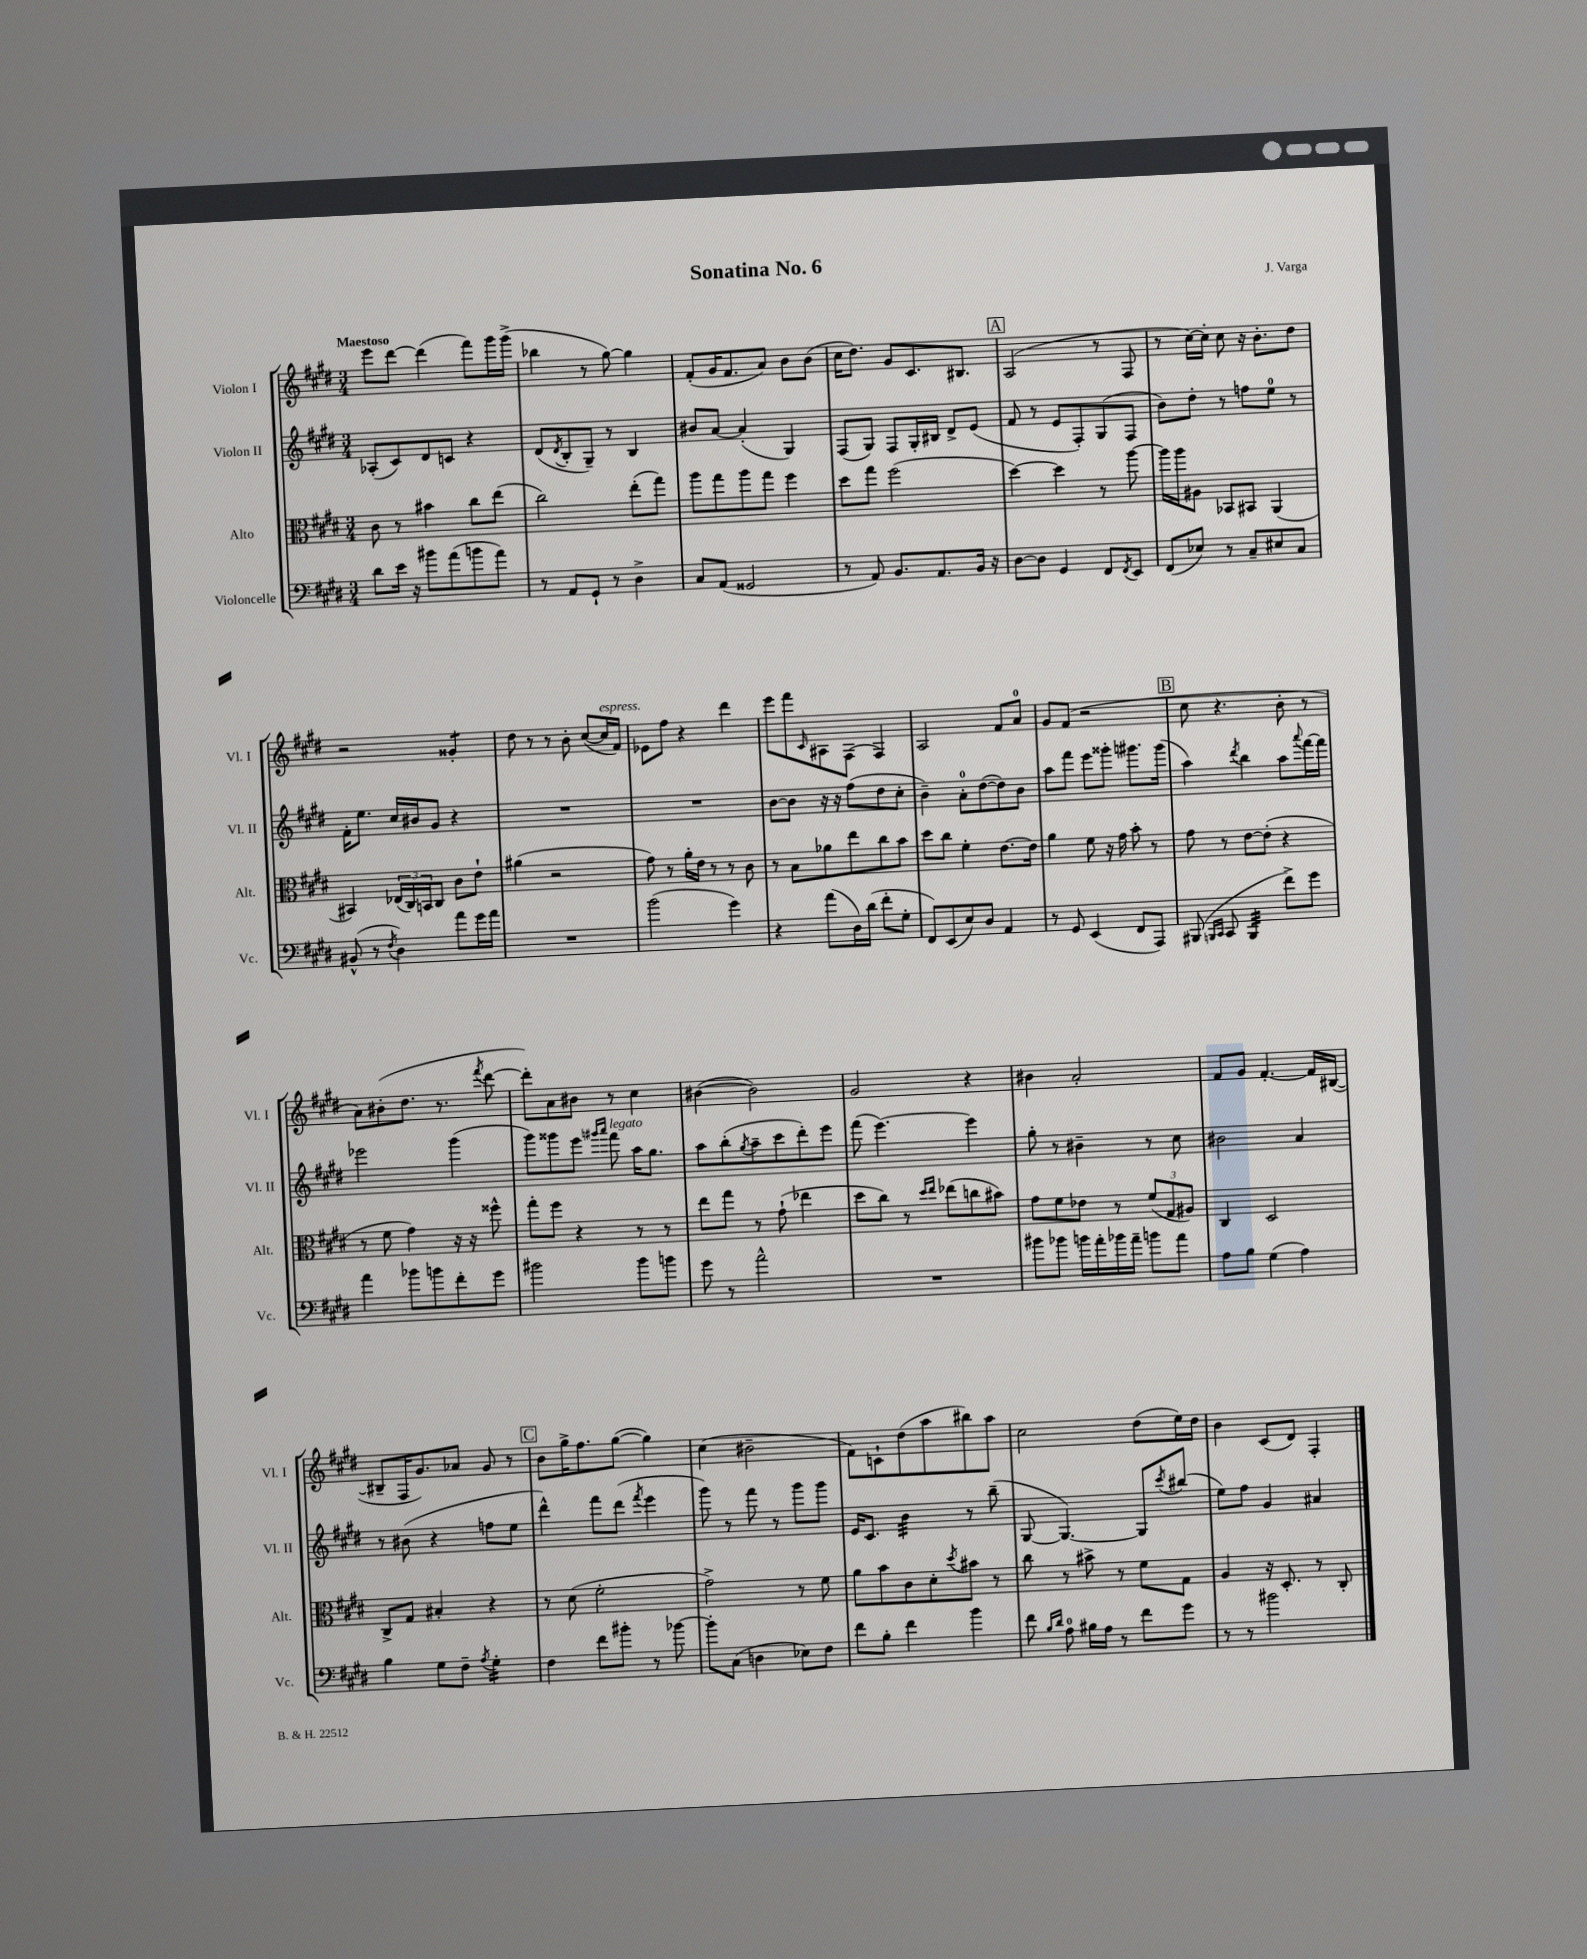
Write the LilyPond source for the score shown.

\header { title = "Sonatina No. 6" composer = "J. Varga" }
<<
\new StaffGroup <<
\new Staff = "s0" \with { instrumentName = "Violon I" shortInstrumentName = "Vl. I" } {
    \clef treble \key e \major \numericTimeSignature \time 3/4 \tempo "Maestoso"
    e'''8 dis'''8~ dis'''4( fis'''8) gis'''16 gis'''16->( |
    bes''4 r8 gis''8~) gis''4 |
    fis'8-.( gis'16 fis'8. a'8) b'8 b'8( |
    cis''16 dis''8.) gis'8 cis'8. bis8. |
    \mark \markup { \box "A" } a2( r8 fis8 |
    r8 cis''16~) cis''16-. cis''8 r16 b'8.-. dis''8 |
    r2 gisis'4:8-. |
    dis''8 r8 r8 b'8-. cis''8~( cis''16^\markup { \italic "espress." } fis'16) |
    ees'8 fis''8 r4 dis'''4 |
    e'''8 fis'''8 \grace { cis'16 } ais8 fis8( fis4) |
    a2 fis'8 a'8-0 |
    gis'8 fis'8( r2 |
    \mark \markup { \box "B" } cis''8 r4. b'8-. r8 |
    a'8) bis'8-.( dis''8. r8. \acciaccatura { fis'''8 } dis'''8~ |
    dis'''8-.) a'8 bis'8 r8 cis''4 |
    bis'4~( bis'2) |
    gis'2 r4 |
    bis'4 a'2-. |
    fis'8 gis'8 fis'4.~-. fis'16 bis16~( |
    bis8-- fis16 gis'8.) aes'8 gis'8 r8 |
    \mark \markup { \box "C" } b'8 gis''16-> fis''8. gis''8~( gis''4) |
    cis''4( bis'2-- |
    fis'8) c'8-! dis''8( a''8 bis''8) a''8 |
    cis''2 dis''8( e''16) dis''16 |
    b'4 cis'8( dis'8) fis4-. \bar "|." |
}
\new Staff = "s1" \with { instrumentName = "Violon II" shortInstrumentName = "Vl. II" } {
    \clef treble \key e \major \numericTimeSignature \time 3/4
    aes8-.( cis'8) dis'8 c'8 r4 |
    dis'8( \acciaccatura { dis'8 } b8-. gis8--) r8 b4 |
    bis'8 a'8~ a'4-.( gis4) |
    fis8( gis8) fis8 gis16-. bis16 dis'8-> e'8( |
    \mark \markup { \box "A" } fis'8 r8 e'8 fis8-.) gis8( fis8 |
    b'8) dis''8-. r8 f''8 e''8-0 r8 |
    fis'16-. e''8. cis''16 bis'16 gis'8 r4 |
    R2. |
    R2. |
    b'8~ b'8 r16 r16 fis''8( dis''8 cis''8-. |
    b'4--) a'8-0-. dis''8~( dis''8) b'8 |
    a''8 fis'''8 e'''8 gisis'''8-. gis'''8. gis'''16( |
    \mark \markup { \box "B" } a''4) \acciaccatura { dis'''8 } b''4 a''8 \appoggiatura { a'''8 } fis'''16~ fis'''16 |
    ees'''2 gis'''4( |
    gis'''8) gisis'''8 e'''8 \grace { gis'''16 a'''16 } fis'''8^\markup { \italic "legato" } a''16 gis''8. |
    a''8 b''8-.( \acciaccatura { gis''8 } a''8-- cis'''8 dis'''8-.) e'''8 |
    fis'''8( e'''4.~) e'''4 |
    gis''8-. r8 bis'4-- r8 cis''8 |
    bis'2 a'4 |
    r8 bis'8( r4 f''8 e''8 |
    \mark \markup { \box "C" } dis'''4-^) fis'''8 dis'''8( \acciaccatura { fis'''8 } e'''4 |
    gis'''8) r8 fis'''8 r8 gis'''8 gis'''8 |
    e'16 cis'8. b'4:32 r8 b''8--( |
    gis8~ gis4.~) gis8 \acciaccatura { cis'''8 } bis''8( |
    e''8) fis''8 gis'4 ais'4 \bar "|." |
}
\new Staff = "s2" \with { instrumentName = "Alto" shortInstrumentName = "Alt." } {
    \clef alto \key e \major \numericTimeSignature \time 3/4
    cis'8 r8 bis'4 cis''8 e''8( |
    cis''2) e''8-.( gis''8) |
    a''8 gis''8 a''8 gis''8 fis''4 |
    dis''8 gis''8 fis''2( |
    \mark \markup { \box "A" } dis''4~) dis''4 r8 a''8~ |
    a''16 a''16 ais8 bes,8 bis,8 a,4( |
    bis,4) \tuplet 3/2 { ees16( cis16) b,16 } cis8 cis'8 e'8-! |
    ais'4( r2 |
    gis'8) r8 a'16-. e'16 r8 r8 cis'8 |
    r8 b8 aes'8 e''8 cis''8 b'8 |
    dis''8 cis''8 fis'4-. e'8.~ e'16 |
    a'4 fis'8 r16 gis'16 b'8-. r8 |
    \mark \markup { \box "B" } gis'8 r8 e'8~ e'8-.( r4 |
    r8 fis'8 gis'4) r16 r16 fisis''8-^ |
    gis''8-. fis''8 r4 r8 r8 |
    e''8 gis''8 r8 gis'8-!( ees''4 |
    dis''8 cis''8) r8 \grace { dis''16 e''16 } ees''8( c''8 bis'8) |
    gis'8 fis'8 ees'8 r8 \tuplet 3/2 { fis'8( gis8 ais8) } |
    cis4 dis2 |
    cis8-> gis8 bis4-. r4 |
    \mark \markup { \box "C" } r8 dis'8( fis'2-. |
    gis'2->) r8 fis'8 |
    a'8 b'8 cis'8 dis'8-. \acciaccatura { dis''8 } bis'8 r8 |
    cis''8 r8 bis'8-> r8 fis'8 gis8 |
    a4 r16 dis8.-. r8 cis8-. \bar "|." |
}
\new Staff = "s3" \with { instrumentName = "Violoncelle" shortInstrumentName = "Vc." } {
    \clef bass \key e \major \numericTimeSignature \time 3/4
    dis'8 e'16 r16 bis'8 a'8( b'8 a'8) |
    r8 a,8 gis,8-! r8 dis4-> |
    cis8 a,8( gisis,2 |
    r8 a,8) b,8. a,8. b,16 r16 |
    \mark \markup { \box "A" } dis8~ dis8 gis,4 fis,8 \acciaccatura { fis,8 } e,8 |
    fis,8( ees8) r8 cis8-- eis8 cis8 |
    bis,8-^( r8 \acciaccatura { fis8 } dis4) a'8 gis'16 a'16 |
    R2. |
    b'2( gis'4) |
    r4 a'8( dis16) dis'16( fis'8-. gis8-. |
    fis,8) e,8( e8) dis8 a,4 |
    r8 gis,8 e,4( fis,8 a,,8) |
    \mark \markup { \box "B" } bis,,8( \grace { b,,16 cis,16 } cis,8 b,,4:32 fis'8->) gis'8 |
    a'4 bes'8 b'8 fis'8-. gis'8 |
    bis'2 bis'8 b'8 |
    gis'8 r8 a'2-^ |
    R2. |
    bis'8 bes'8 b'16 a'16-. bes'16 a'16-- b'8 a'8 |
    a8 b8 gis4( a4) |
    b4 gis8 fis8-- \acciaccatura { a8 } gis4:16-. |
    \mark \markup { \box "C" } fis4 fis'8 bis'8-. r8 bes'8~ |
    bes'8-. cis8( d4 ees8) fis8 |
    fis'8 b8-. fis'4 b'4 |
    fis'8 \grace { b16 dis'16 } a8-0 bis16 a16 r8 fis'8 gis'8 |
    r8 r8 bis'2 \bar "|." |
}
>>
>>
\layout { \context { \Score \remove "Bar_number_engraver" } }
